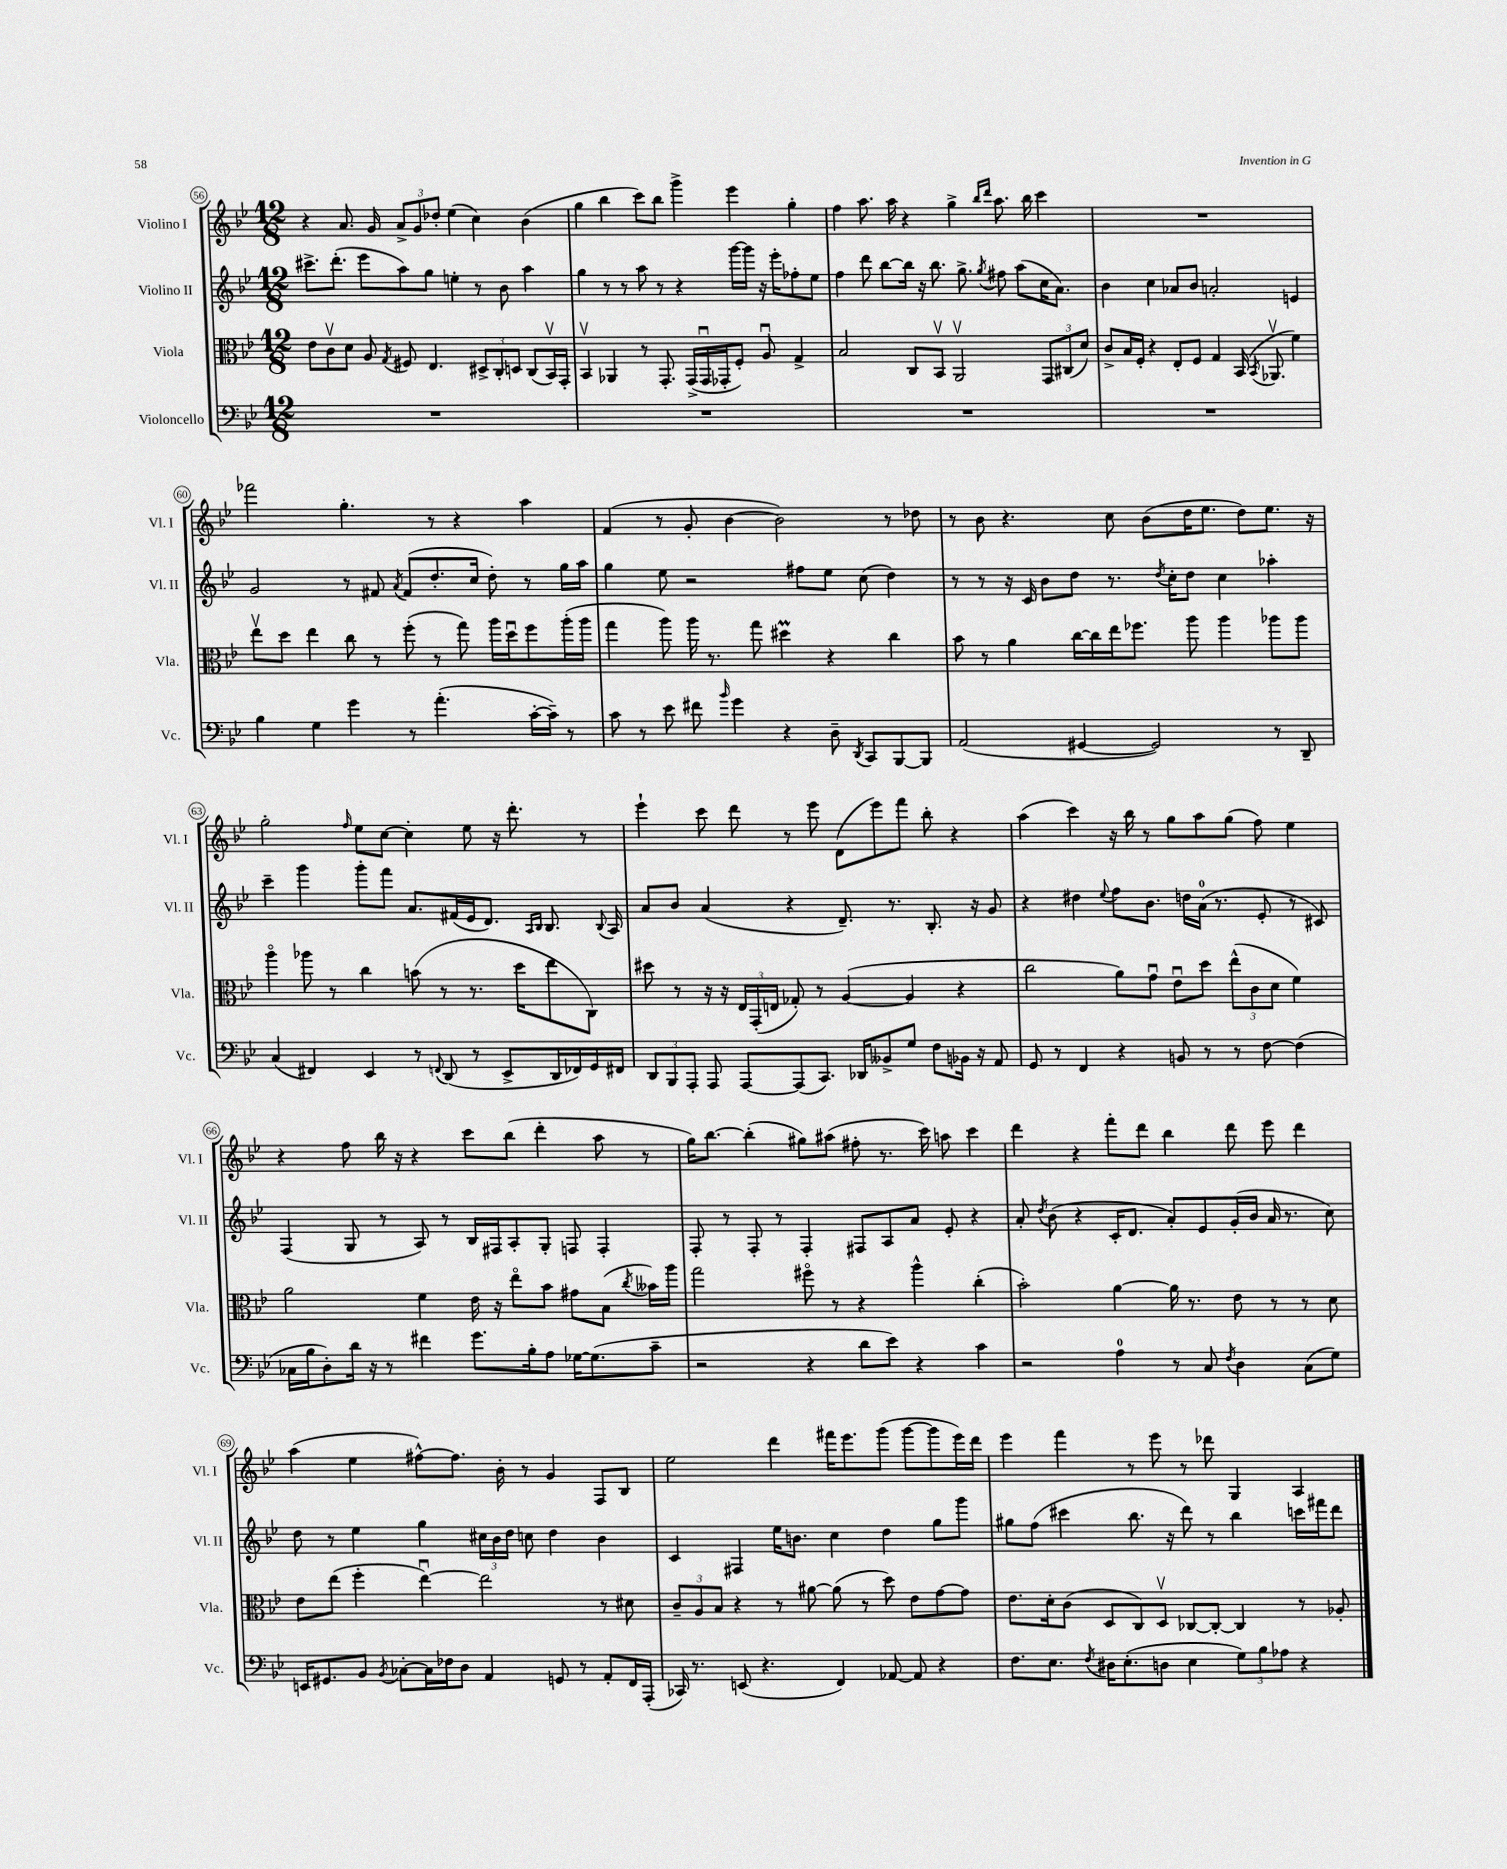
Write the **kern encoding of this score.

**kern	**kern	**kern	**kern
*staff4	*staff3	*staff2	*staff1
*clefF4	*clefC3	*clefG2	*clefG2
*k[b-e-]	*k[b-e-]	*k[b-e-]	*k[b-e-]
*M12/8	*M12/8	*M12/8	*M12/8
1.r	8e-	8.ccc#^	4r
.	8cv	.	.
.	.	(8.ddd'	.
.	8d	.	8.a
.	8A	8eee-	.
.	.	.	16g
.	8qG	.	.
.	8F#	8aa)	12a^
.	.	.	12g
.	4.E-	8gg	.
.	.	.	12dd-'
.	.	4ee'	(4ee-
.	12D#^	8r	4cc)
.	12C'	.	.
.	.	8b-	.
.	12D	.	.
.	(8C	4aa	(4b-
.	16BB-v)	.	.
.	16GG'	.	.
=	=	=	=
1.r	4BB-v	4gg	4gg
.	4AA-	8r	4bb-
.	.	8r	.
.	8r	8aa	8ccc)
.	8.GG'	8r	8bb-
.	.	4r	4ggg^
.	(16GG^	.	.
.	16GGu	.	.
.	16GG-'	.	.
.	8F')	[16ggg	4eee-
.	.	16ggg]	.
.	8Au	16r	.
.	.	16eee-'	.
.	4G^	8ff-'	4gg'
.	.	8ee-	.
=	=	=	=
1.r	2B-	4ff	4ff
.	.	8ddd	8.aa
.	.	[8bb-	.
.	.	.	16aa
.	8C	16bb-]	4r
.	.	16r	.
.	8BB-v	8.bb-	.
.	2AAv	.	4gg^
.	.	8.gg^	.
.	.	.	16qqbb-
.	.	8qgg	16qqddd
.	.	8ff#	8.aa
.	.	(8aa	.
.	.	.	16bb-
.	12GG	16cc	4ccc
.	.	8.a)	.
.	(12C#	.	.
.	12d)	.	.
=	=	=	=
1.r	8c^	4b-	1.r
.	16B-	.	.
.	16F'	.	.
.	4r	4cc	.
.	8E-'	8a-	.
.	8F	8b-	.
.	4G	2a'	.
.	(16BB-	.	.
.	8qBB-	.	.
.	8.AA-v	.	.
.	4f)	4e	.
=	=	=	=
4B-	8ee-v	2g	2fff-
.	8dd	.	.
4G	4ee-	.	.
4g	8cc	8r	4.gg'
.	8r	8f#	.
.	.	8qa	.
8r	(8ff'	(8f#	.
(4.a'	8r	8.dd'	8r
.	8gg)	.	4r
.	.	16cc	.
.	16aa	8dd')	.
.	16ddu	.	.
[16c'	8ff	8r	4aa
16c~])	.	.	.
8r	(16aa'	16gg	.
.	16aa	16aa	.
=	=	=	=
8c	4gg	4gg	(4f
8r	.	.	.
8e-	8aa)	8ee-	8r
8f#	16aa	2r	8g'
.	8.r	.	.
16qqb-	.	.	.
4g	.	.	[4b-
.	8gg	.	.
4r	4dd#	.	2b-])
.	.	8ff#	.
8D~	4r	8ee-	.
8qDD	.	.	.
8CC	.	(8cc	.
[8BBB-	4cc	4dd)	8r
8BBB-]	.	.	8dd-
=	=	=	=
(2AA	8b-	8r	8r
.	8r	8r	8b-
.	4a	16r	4.r
.	.	16c	.
.	.	8b-	.
[4GG#	[16cc	8dd	.
.	16cc]	.	.
.	16ee-	8.r	8cc
.	8.ff-	.	.
2GG#])	.	.	(8b-
.	.	8qdd	.
.	.	16cc'	.
.	8aa	8dd	16dd
.	.	.	8.ee-
.	4aa	4cc	.
.	.	.	8dd)
8r	8aa-	4aa-'	8.ee-
8DD~	8aa-	.	.
.	.	.	16r
=	=	=	=
(4C	4aao	4ccc~	2gg'
4FF#)	8aa-	4ggg	.
.	8r	.	.
.	.	.	16qqff
4EE-	4cc	8ggg'	8ee-
.	.	8fff	[8cc
8r	(8b	8.a	4cc']
8qqFF	.	.	.
(8DD	8r	.	.
.	.	(16f#	.
8r	8.r	16e-	8ee-
.	.	8.d)	.
8EE-^	.	.	16r
.	16dd	.	8.ddd'
.	.	16qqA	.
.	.	16qqB-	.
16DD	8ee-	8.B-	.
16FF-)	.	.	.
16GG	8C)	.	8r
.	.	8qqB-	.
16FF#	.	16A	.
=	=	=	=
12DD	8dd#	8a	4eee-`
12BBB-	.	.	.
.	8r	8b-	.
12AAA'	.	.	.
8AAA	16r	(4a	8ccc
.	16r	.	.
[8AAA	24E-	.	8ddd
.	(24GG'	.	.
.	24E	.	.
(8AAA]	8G-')	4r	8r
8.CC)	8r	.	8eee-
.	([4A	8.d~)	(8d
16DD-	.	.	.
8BB--^	.	.	8eee-)
.	.	8.r	.
8G	4A]	.	8fff
8F	.	8.B-'	8bb-'
16BB-	4r	.	4r
16r	.	16r	.
8AA	.	8g	.
=	=	=	=
8GG	2cc	4r	(4aa
8r	.	.	.
4FF	.	4dd#	4ccc)
.	.	8qqee-	.
4r	8a)	8ff	16r
.	.	.	16bb-
.	8gu	8.b-	8r
8BB	8e-u	.	8gg
.	.	16dd	.
8r	8dd	(16a	8aa
.	.	8.r	.
8r	(12ee-^^	.	(8gg
.	12c	.	.
[8F	.	8e-'	8ff)
.	12d	.	.
(4F]	4f)	8r	4ee-
.	.	8c#)	.
=	=	=	=
16C-	2a	(4F	4r
16B-	.	.	.
8D')	.	.	.
16d	.	8G	8ff
16r	.	.	.
8r	.	8r	16bb-
.	.	.	16r
4f#	4f	8A)	4r
.	.	8r	.
8.g	16e-	16B-	8ccc
.	16r	16F#	.
.	8ee-o	8A'	(8bb-
16B-'	.	.	.
8A	8b-	8G'	4ddd'
[16G-	8g#	8F	.
(8.G-]	.	.	.
.	(8B-	4F'	8aa
.	8qcc	.	.
8c~	16b--)	.	8r
.	16aa	.	.
=	=	=	=
2r	2gg	8F'	16gg)
.	.	.	[8.bb-
.	.	8r	.
.	.	8F'	(4bb-']
.	.	8r	.
4r	8ff#o	4F'	8gg#)
.	8r	.	(8aa#
8d	4r	8F#	8ff#'
8e-)	.	8A	8.r
4r	4aa^^	8a	.
.	.	.	16ccc)
.	.	8e-'	8aa
4c	(4cc'	4r	4ccc
=	=	=	=
2r	2b-')	8a'	4ddd
.	.	8qdd	.
.	.	(8b-	.
.	.	4r	4r
4A	[4a	16c'	8fff'
.	.	8.d	.
.	.	.	8ddd
8r	16a]	8a')	4bb-
.	8.r	.	.
8C	.	8e-	.
8qF	.	.	.
4D	8e-	(16g'	8ddd
.	.	16b-	.
.	8r	16a	8eee-
.	.	8.r	.
(8C	8r	.	4ddd
8G)	8d	8cc)	.
=	=	=	=
16EE	8e-	8dd	(4aa
8.GG#	.	.	.
.	(8ee-	8r	.
8BB-	4ff'	4ee-	4ee-
8qBB-	.	.	.
[8C-'	.	.	.
16C-]	[4ee-u)	4gg	[8ff#^^)
16F-	.	.	.
8D	.	.	8.ff#]
4AA	2ee-]	24cc#	.
.	.	24b-	.
.	.	.	16b-'
.	.	24dd	.
.	.	8cc	8r
8GG	.	4dd	4g
8r	.	.	.
8AA'	8r	4b-	8F
16FF	8d#	.	8B-
(16AAA'	.	.	.
=	=	=	=
16CC-)	12c~	4c	2ee-
8.r	.	.	.
.	12A	.	.
.	12B-	.	.
(8EE	4r	4F#	.
4.r	.	.	.
.	8r	16ee-	4ddd
.	.	8.b	.
.	[8a#	.	.
4FF)	(8a#]	4cc	16fff#
.	.	.	8.eee-
.	8r	.	.
[8AA-	8dd)	4dd	(8ggg
8AA-]	8e-	.	[8ggg
4r	[8g	8gg	8ggg]
.	8g]	8ggg	16eee-)
.	.	.	16ddd
=	=	=	=
8.F	8.e-	8gg#	4eee-
.	.	(8ff	.
8.E-	16d'	.	.
.	(8c	4ccc#	4fff
8qF	.	.	.
16D#	8D	.	.
(8.E-'	.	.	.
.	8C)	8.bb-	8r
8D	8Dv	.	8eee-
.	.	16r	.
4E-	[8C-	8ddd)	8r
.	8C-'_	8r	8ddd-
12G)	4C-]	4bb-	4G
12B-	.	.	.
12A-	.	.	.
4r	8r	16ccc	4A
.	.	16fff#	.
.	8A-'	8ddd	.
==	==	==	==
*-	*-	*-	*-
